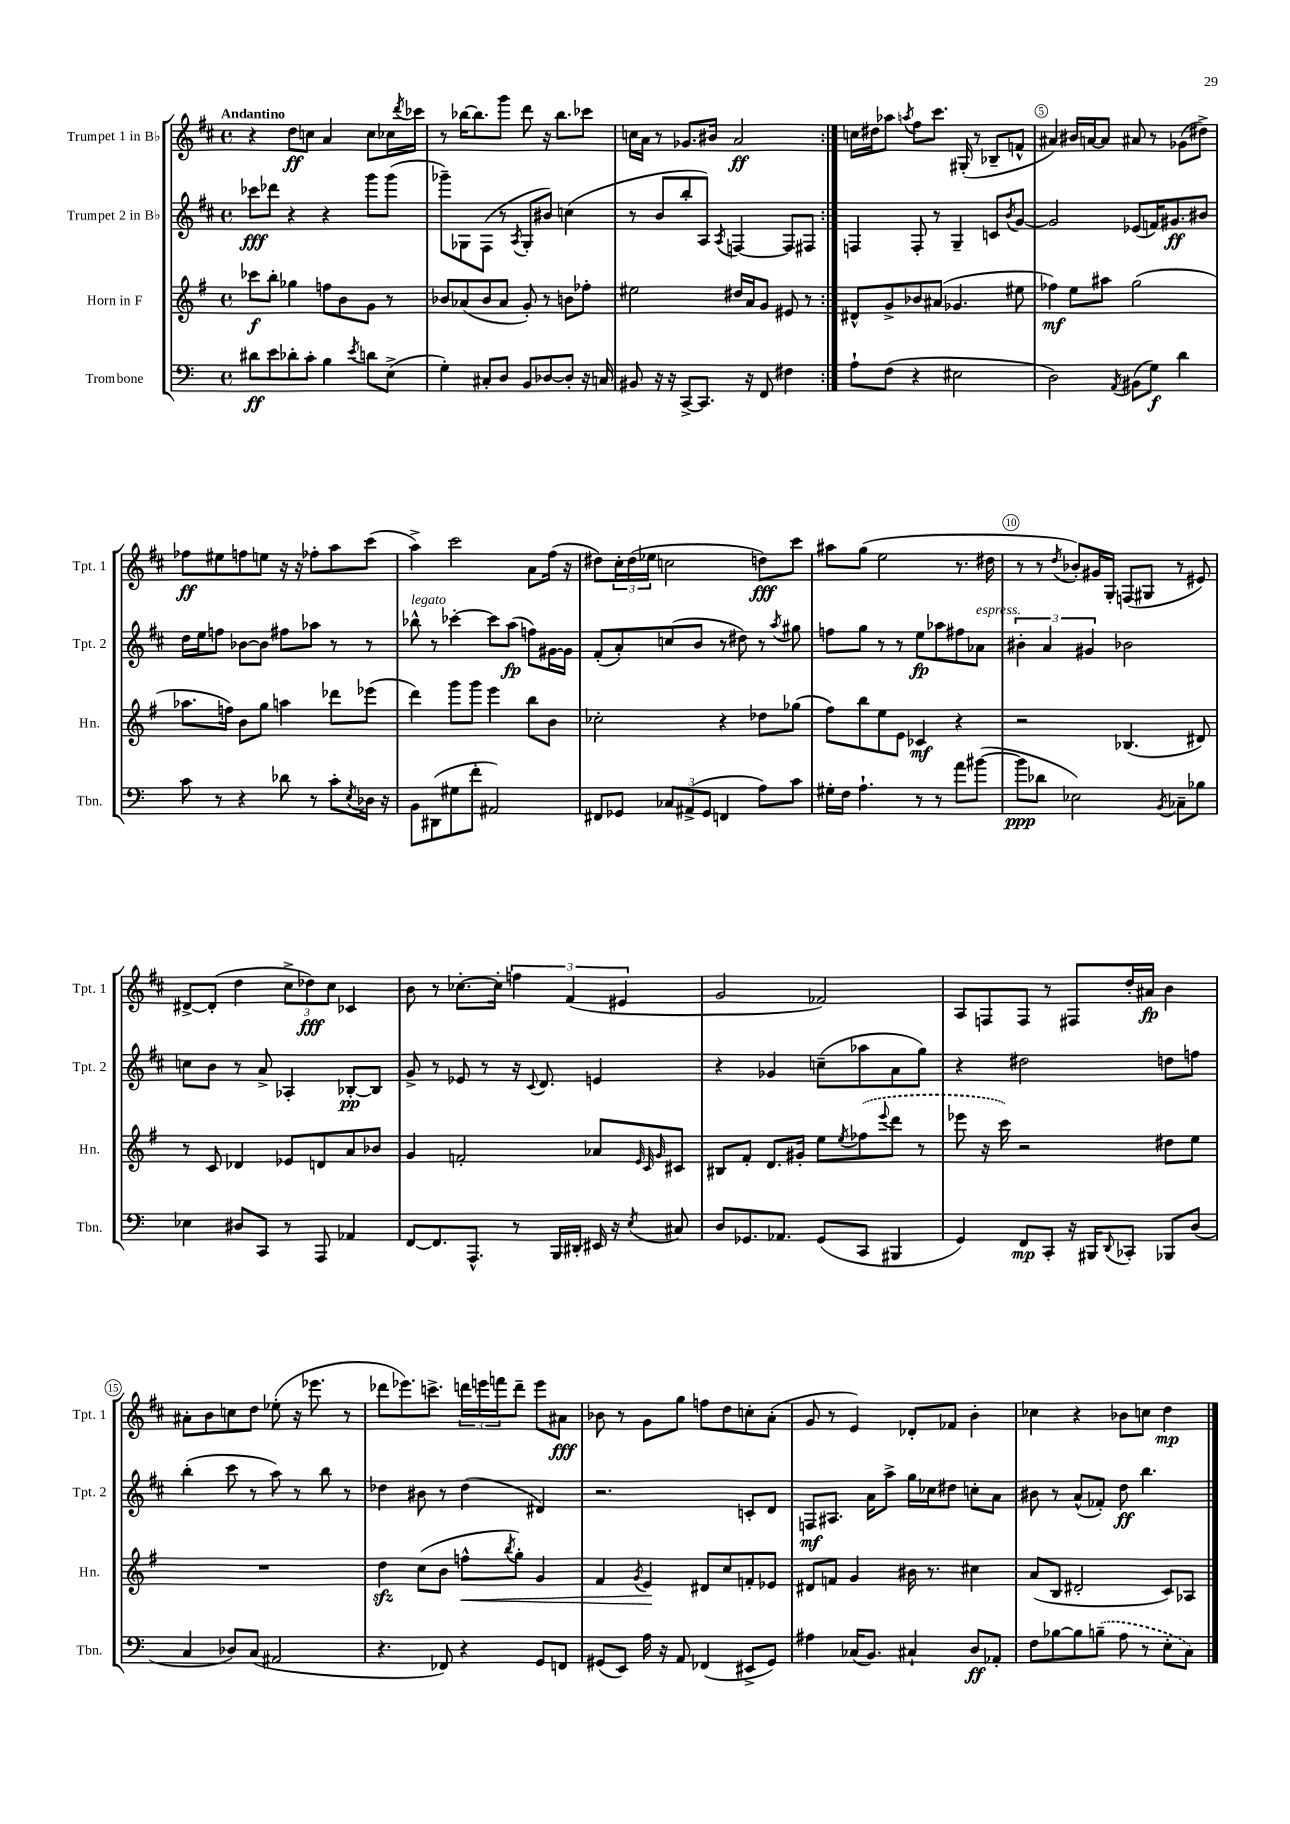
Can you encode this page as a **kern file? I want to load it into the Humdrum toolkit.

**kern	**kern	**kern	**kern
*staff4	*staff3	*staff2	*staff1
*clefF4	*clefG2	*clefG2	*clefG2
*k[]	*k[f#]	*k[f#c#]	*k[f#c#]
*M4/4	*M4/4	*M4/4	*M4/4
*met(c)	*met(c)	*met(c)	*met(c)
8d#\L	8ccc-\L	8ccc-\L	4r
8e\	8bb'\J	8ddd-\J	.
8d-'\	4gg-\	4r	8dd\L
8c'\J	.	.	8cc\J
4B\	8ff\L	4r	4a/
.	8b\	.	.
8qe/	.	.	.
8d\L	8g\J	8ggg\L	8cc\L
(8E^\J	8r	(8ggg\J	16cc-\L
.	.	.	8qddd/
.	.	.	16ccc-\JJ
=	=	=	=
4G'\)	8b-/L	8ggg-~\L)	8r
.	(8a-/	8G-\	[16bb-\LK
.	.	.	8.bb-\]
8C#'/L	8b-/	(8F#\J	.
8D/J	8a-/J	8r	8ggg\J
.	.	8qA/	.
8BB/L	8g'/)	8G-'/L	8ddd\
[8D-/	8r	8b#/J)	16r
.	.	.	8.bb-\L
8D-'/]J	8b\L	(4cc\	.
16r	8ff-'\J	.	8ccc-\J
16C/	.	.	.
=	=	=	=
8BB#/	2ee#\	8r	16cc\LL
.	.	.	16a\JJ
16r	.	8b/L	8r
16r	.	.	.
[8CC^/L	.	8bb'/	8.g-/L
8.CC/]J	.	8A/J)	.
.	.	.	16b#/Jk
.	.	8qA/	.
.	16dd#/LL	[4F/	2a/
16r	16a/J	.	.
8FF/	8g/J	.	.
4F#\	8e#/	8F/]L	.
.	8r	8F#/J	.
=:|!	=:|!	=:|!	=:|!
8A`\L	8d#^^/L	4F/	16cc\LL
.	.	.	16dd#\J
(8F\J	8g^/	.	8aa-\J
.	.	.	8qaa/
4r	8b-/	8F'/	8ff#\L
.	(8a#/J	8r	8.ccc#\J
2E#\	4.g-/	4G~/	.
.	.	.	(16G#'/
.	.	.	8r
.	.	8c/L	8B-~/L
.	.	8qb/	.
.	8ee#\	[8g/J	8f^^/J
=	=	=	=
2D\)	4ff-\)	2g/]	4a#/)
.	8ee\L	.	16b#/LL
.	.	.	[16a/J
.	8aa#\J	.	8a/]J
8qAA/	.	.	.
(8BB#\L	(2gg\	(8e-/L	8a#/
8G\J)	.	16f/K)	8r
.	.	8.g#/	.
4d\	.	.	(8g-\L
.	.	8b#/J	8dd#^\J)
=	=	=	=
8c\	8.aa-\L	16dd\LL	8ff-\L
.	.	16ee\J	.
8r	.	8ff\J	8ee#\
.	16ff\Jk)	.	.
4r	8b\L	[8b-\L	8ff\
.	8gg\J	8b-\]J	8ee\J
8d-\	4aa\	8ff#\L	16r
.	.	.	16r
8r	.	8aa-\J	8ff-'\L
8c'\L	8ddd-\L	8r	8aa\
8qE/	.	.	.
16D-\Jk	(8eee-\J	8r	(8ccc#\J
16r	.	.	.
=	=	=	=
8BB\L	4ddd\)	8bb-^^\	4aa^\)
(8DD#\	.	8r	.
8G#\	8ggg\L	[4ccc-'\	2ccc#\
8f'\J	8ggg\J	.	.
2AA#/)	4eee\	8ccc-\]L	.
.	.	(8aa\J	.
.	8bb\L	8ff\L)	8a\L
.	8b\J	[16g#\L	(16ff#\Jk
.	.	16g#\]JJ	16r
=	=	=	=
8FF#/L	2cc-'\	(8f#'/L	8dd#\L)
8GG-/J	.	8a'/)	24cc#'\L
.	.	.	(24dd#\
.	.	.	24ee-\JJ
12C-/L	.	(8cc/	2cc\
(12AA#^/	.	.	.
.	.	8b/J	.
12GG-/J	.	.	.
4FF/	4r	8r	.
.	.	8dd#\)	.
8A\L)	8dd-\L	8r	8dd\L)
.	.	8qaa/	.
8c\J	(8gg-\J	8gg#\	8ccc#\J
=	=	=	=
16G#'\LL	8ff#\L)	8ff\L	8aa#\L
16F\JJ	.	.	.
4.A`\	8bb\	8gg\J	(8gg\J
.	8ee\	8r	2ee\
.	8e\J	8r	.
8r	4c-/	8ee\L	.
8r	.	8aa-\	.
8a\L	4r	8ff#\	8.r
([8b#\J	.	8a-\J	.
.	.	.	16dd#\
=	=	=	=
8b#\]L	2r	6b#'\	8r
8d-\J	.	.	8r
.	.	6a/	.
.	.	.	8qdd/
2E-\)	.	.	8b-'/L)
.	.	6g#/	.
.	.	.	16g#/L
.	.	.	16G'/JJ
.	(4.B-/	2b-\	(8F/L
.	.	.	8G#/J
8qBB/	.	.	.
8C-~\L	.	.	8r
8B-\J	8d#/)	.	8e#/)
=	=	=	=
4E-\	8r	8cc\L	[8d#^/L
.	8c/	8b\J	(8d#'/]J
8D#/L	4d-/	8r	4dd\
8CC/J	.	8a^/	.
8r	8e-/L	4A-'/	12cc#^\L
.	.	.	12dd-\)
8AAA/	8d/	.	.
.	.	.	12cc#\J
4AA-/	8a/	[8B-'/L	4c-/
.	8b-/J	8B-/]J	.
=	=	=	=
[8FF/L	4g/	8g^/	8b\
8.FF/]	.	8r	8r
.	2f'/	8e-/	[8.cc-'\L
8.AAA^^/J	.	.	.
.	.	8r	.
.	.	.	16cc-'\]Jk
8r	.	16r	6ff\
.	.	8qqc#/	.
.	.	8.d/	.
16BBB/LL	.	.	.
.	.	.	(6f#/
16DD#'/JJ	.	.	.
16EE#/	8a-/L	4e/	.
16r	.	.	.
.	.	.	6e#/
.	32qqe/	.	.
.	32qqc/	.	.
8qE/	32qqg/	.	.
8C#/	8c#/J	.	.
=	=	=	=
8D/L	8B#/L	4r	2g/
8.GG-/	8f#'/J	.	.
.	8.d/L	4g-/	.
8.AA-/J	.	.	.
.	16g#'/Jk	.	.
(8GG-/L	8ee\L	(8cc~\L	2f-/)
.	8qee/	.	.
8CC/J	(8ff-\	8aa-\	.
.	8qqeee/	.	.
4BBB#/	8ddd\J	8a\	.
.	8r	8gg\J)	.
=	=	=	=
4GG/)	8eee-\	4r	8A/L
.	16r	.	8F/
.	16ccc\)	.	.
8FF/L	2r	2dd#\	8F/J
8CC'/J	.	.	8r
16r	.	.	8F#/L
16BBB#/LK	.	.	.
8qqDD/	.	.	.
8CC-'/J	.	.	16dd'/L
.	.	.	16a#/JJ
8BBB-/L	8dd#\L	8dd\L	4b\
(8D/J	8ee\J	8ff\J	.
=	=	=	=
4C/	1r	(4bb'\	8a#'\L
.	.	.	8b\
8D-/L)	.	8ccc#\	8cc\
(8C/J	.	8r	8dd\J
2AA#/	.	8aa\)	(8ee-'\
.	.	8r	16r
.	.	.	8.eee-\
.	.	8bb\	.
.	.	8r	8r
=	=	=	=
4.r	4dd\	4dd-\	8ddd-\L
.	.	.	8.eee-\)
.	(8cc\L	8b#\	.
.	.	.	8.ccc^\J
8FF-/)	8b\J	8r	.
4r	8ff^^\L	(4dd-\	24ddd\LL
.	.	.	24eee\
.	.	.	24fff\J
.	8qbb/	.	.
.	8gg'\J)	.	8ddd~\J
8GG/L	4g/	4d#/)	8eee\L
8FF/J	.	.	8a#\J
=	=	=	=
(8GG#/L	4f#/	2.r	8b-\
8EE/J)	.	.	8r
.	8qg/	.	.
16A\	4e/	.	8g\L
16r	.	.	.
8AA/	.	.	8gg\J
(4FF-/	8d#/L	.	8ff\L
.	8cc/	.	8dd\
8EE#^/L	8f'/	8c'/L	8cc'\
8GG#/J)	8e-/J	8d/J	(8a'\J
=	=	=	=
4A#\	8d#/L	8F/L	8g/
.	8f/J	8.A#/J	8r
(16C-/LK	4g/	.	4e/)
8.BB/J)	.	16a\LK	.
.	.	8aa^\J	.
4C#`/	16b#\	16gg\LL	8d-'/L
.	8.r	16cc-\J	.
.	.	8dd#\J	8f-/J
8D/L	4cc#\	8cc'\L	4b'\
8AA-'/J	.	8a\J	.
=	=	=	=
8F\L	(8a/L	8b#\	4cc-\
[8B-\	8B/J	8r	.
8B-\]	2d#'/	(8a^^/L	4r
(8B~\J	.	8f-'/J)	.
8A\	.	8dd\	8b-\L
8r	.	4.bb\	8cc\J
8E'\L	8c/L)	.	4dd\
8C\J)	8A-/J	.	.
==	==	==	==
*-	*-	*-	*-
